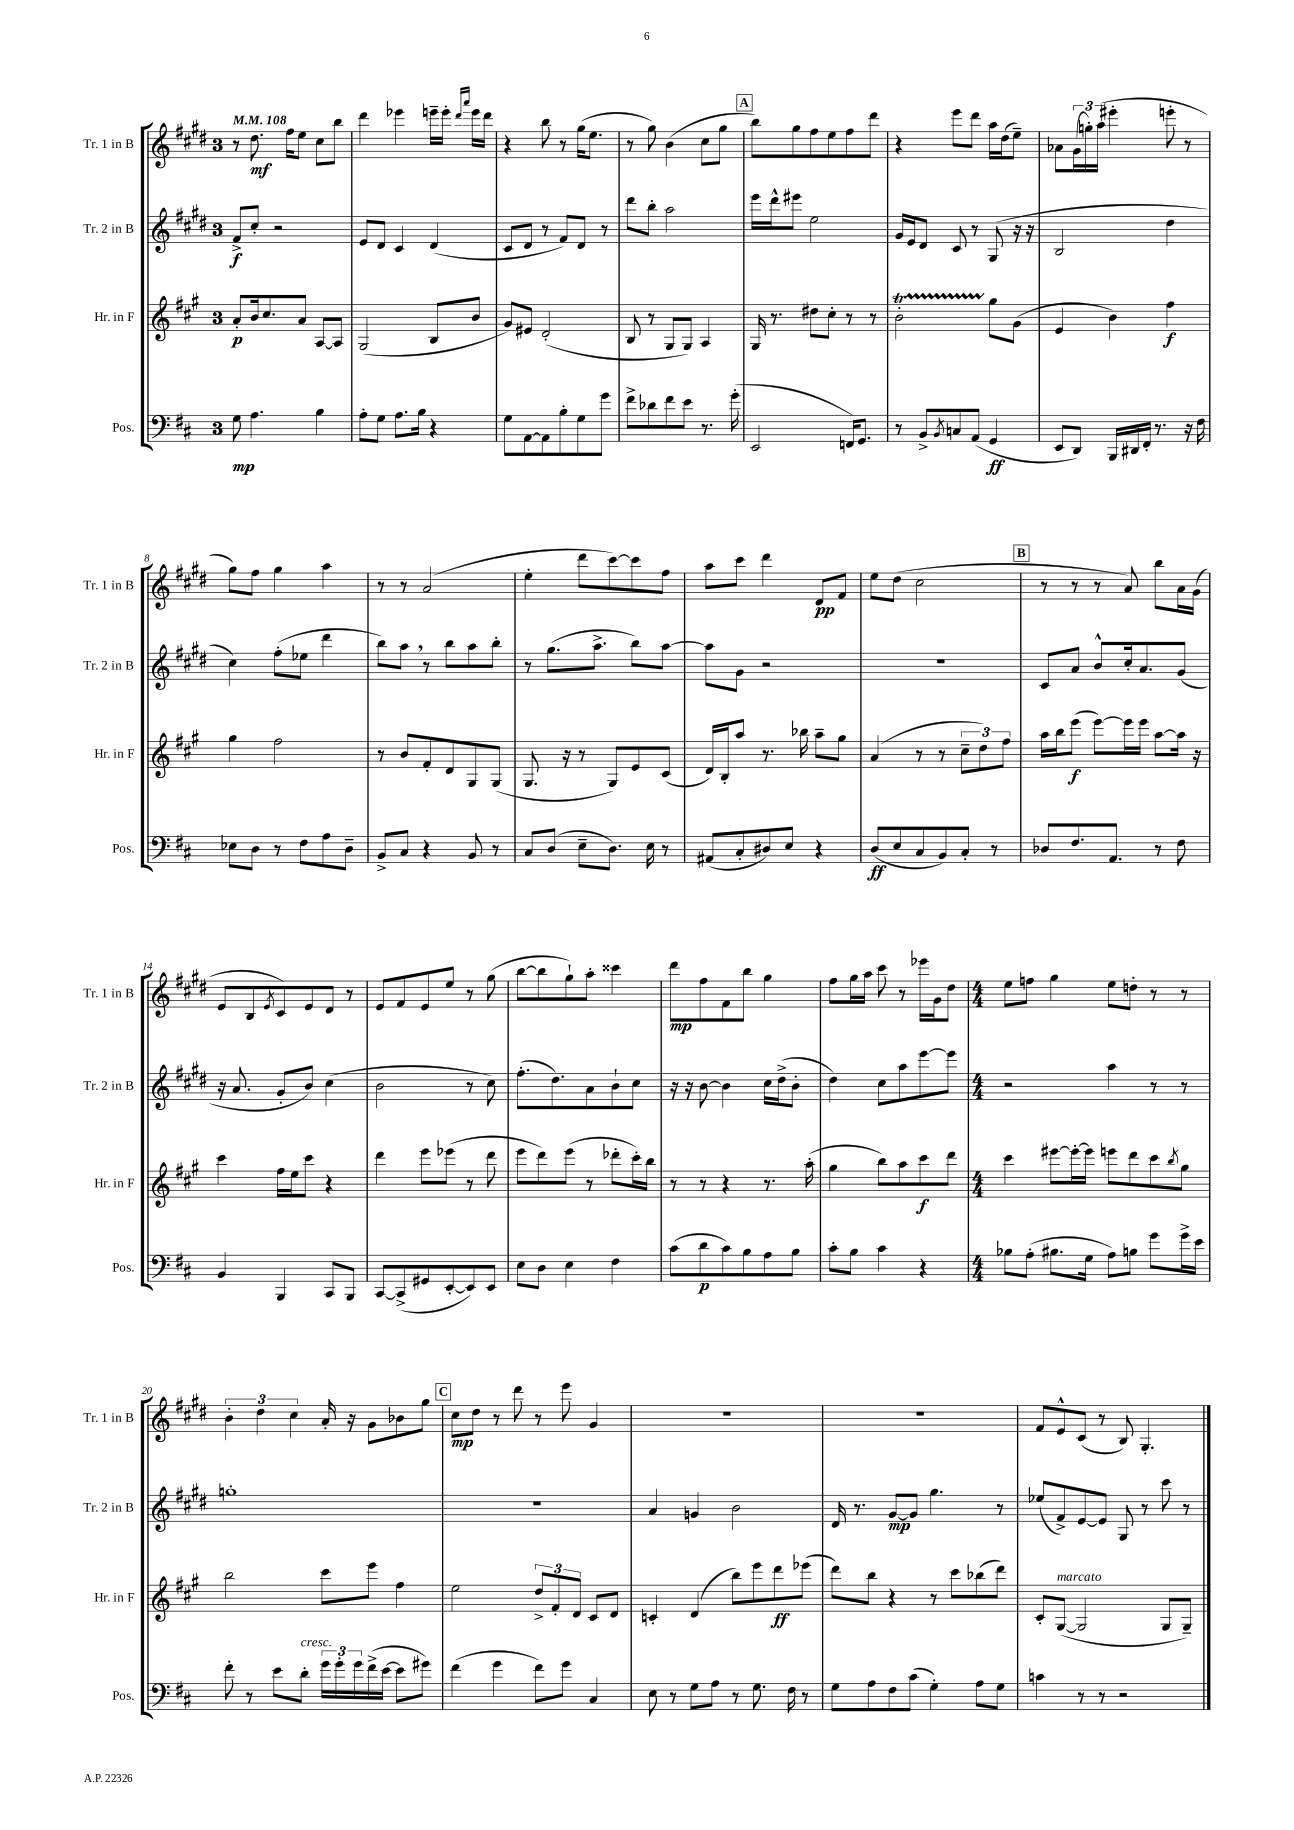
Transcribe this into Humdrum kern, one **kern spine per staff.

**kern	**kern	**kern	**kern
*staff4	*staff3	*staff2	*staff1
*clefF4	*clefG2	*clefG2	*clefG2
*k[f#c#]	*k[f#c#g#]	*k[f#c#g#d#]	*k[f#c#g#d#]
*M3/4	*M3/4	*M3/4	*M3/4
*MM108	*MM108	*MM108	*MM108
8G\	8a'/L	8f#^/L	8r
4.A\	16b/k	8cc#'/J	8.dd#\
.	8.cc#/	.	.
.	.	2r	.
.	.	.	16ff#\LK
.	8a/J	.	8ee\J
4B\	[8A/L	.	8cc#\L
.	8A/]J	.	8bb\J
=	=	=	=
8A'\L	(2G#/	8e/L	4ddd#\
8G\J	.	8d#/J	.
8.A\L	.	4c#/	4eee-\
16B\Jk	.	.	.
4r	8B/L	(4d#/	16eee~\LL
.	.	.	16eee'\JJ
.	.	.	16qqddd#/LL
.	.	.	16qqaaa/JJ
.	8b/J	.	16eee\LL
.	.	.	16ddd#\JJ
=	=	=	=
8G\L	8g#/L)	8c#/L	4r
[8AA\	8e#/J	8d#/J	.
8AA\]	(2d'/	8r	8bb\
8B'\	.	8f#/L)	8r
8G\	.	8d#/J	(16gg#\LK
.	.	.	8.ee\J
8g\J	.	8r	.
=	=	=	=
8f#^\L	8B/	8ddd#\L	8r
8d-\	8r	8bb'\J	8gg#\)
8f#\	8G#/L	2aa\	(4b\
8e\J	8G#/J)	.	.
8.r	4A/	.	8cc#\L
.	.	.	8gg#\J
(16g'\	.	.	.
=	=	=	=
2EE/	16G#/	16eee\LL	8bb\L)
.	8.r	16ddd#^^\J	.
.	.	8eee#\J	8gg#\
.	8dd#\L	2ee\	8ff#\
.	8cc#'\J	.	8ee\
16FF/LK)	8r	.	8ff#\
8.GG/J	.	.	.
.	8r	.	8ddd#\J
=	=	=	=
8r	2b'\	16g#/LL	4r
.	.	16e/J	.
8BB^/L	.	8d#/J	.
8qBB/	.	.	.
8C/	.	8c#/	8eee\L
(8AA/J	.	8r	8ddd#\J
4GG/	8gg#\L	(8G#/	16aa\LL
.	.	.	(16dd#\J
.	(8g#\J	16r	8ee~\J)
.	.	16r	.
=	=	=	=
8EE/L	4e/	2B/	8a-\L
8DD/J)	.	.	(24g#\L
.	.	.	24gg'\)
.	.	.	(24aa\JJ
16BBB/LL	4b\)	.	4eee#'\
16DD#/	.	.	.
16FF#'/JJ	.	.	.
8.r	.	.	.
.	4ff#\	4dd#\	8eee'\
16r	.	.	8r
16F#\	.	.	.
=	=	=	=
8E-\L	4gg#\	4cc#\)	8gg#\L)
8D\J	.	.	8ff#\J
8r	2ff#\	(8ff#'\L	4gg#\
8F#\L	.	8ee-\J	.
8A\	.	4ddd#\	4aa\
8D~\J	.	.	.
=	=	=	=
8BB^/L	8r	8bb\L)	8r
8C#/J	8b/L	8aa\J	8r
4r	8f#'/	8r	(2a/
.	8d/	8bb\L	.
8BB/	8G#/	8aa\	.
8r	(8G#/J	8bb'\J	.
=	=	=	=
8C#/L	8.G#/	8r	4ee'\
(8D/J	.	(8.gg#\L	.
.	16r	.	.
8E~\L	8r	.	8ddd#\L
.	.	8.aa^\J	.
8.D\J)	8G#/L)	.	[8ccc#\)
.	8e/	8bb\L)	8ccc#\]
16E\	.	.	.
8r	(8c#/J	[8aa\J	8ff#\J
=	=	=	=
(8AA#/L	16d/LL)	8aa\]L	8aa\L
.	16B'/J	.	.
8C#'/	8aa/J	8g#\J	8ccc#\J
8D#/)	8.r	2r	4ddd#\
8E/J	.	.	.
.	16bb-\	.	.
4r	8aa~\L	.	8d#/L
.	8gg#\J	.	8f#/J
=	=	=	=
(8D/L	(4a/	2.r	8ee\L
8E/	.	.	(8dd#\J
8C#/	8r	.	2cc#\
8BB/)	8r	.	.
8C#'/J	12cc#~\L	.	.
.	12dd\)	.	.
8r	.	.	.
.	12ff#\J	.	.
=	=	=	=
8D-/L	16aa\LL	8c#/L	8r
.	16bb\J	.	.
8.F#/	(8eee\J	8a/J	8r
.	[8eee\L)	8b^^/L	8r
8.AA/J	.	.	.
.	16eee\]L	16cc#'/k	8a/)
.	16eee\JJ	8.a/	.
8r	[8aa\L	.	8bb\L
8F#\	16aa\]Jk	(8g#/J	16a\L
.	16r	.	(16g#\JJ
=	=	=	=
4BB/	4ccc#\	16r	8e/L
.	.	8.a/	.
.	.	.	8B/
.	.	.	8qe/
4BBB/	16ff#\LL	8g#'/L	8c#/)
.	16ee\J	.	.
.	8ccc#\J	8b/J)	8e/
8CC#/L	4r	(4cc#\	8d#/J
8BBB/J	.	.	8r
=	=	=	=
[8CC#/L	4ddd\	2b\	8e/L
(8CC#^/]	.	.	8f#/
8GG#/	8eee\L	.	8e/
[8EE'/	(8eee-\J	.	8ee/J
8EE/])	8r	8r	8r
8EE/J	8ddd\	8cc#\)	(8gg#\
=	=	=	=
8E\L	8eee\L	(8.ff#'\L	[8bb\L
8D\J	8ddd\)	.	8bb\]
.	.	8.dd#\)	.
4E\	(8eee\J	.	8gg#`\)
.	8r	8a\	8aa'\J
4F#\	8ddd-'\L	8b`\	4ccc##\
.	16ccc#'\L)	8cc#\J	.
.	16bb\JJ	.	.
=	=	=	=
(8c#\L	8r	16r	8ddd#\L
.	.	16r	.
8d\	8r	[8b\	8ff#\
8c#\)	4r	4b\]	8f#\
8B\	.	.	8bb\J
8A\	8.r	16cc#\LL	4gg#\
.	.	(16dd#^\J	.
8B\J	.	8b'\J	.
.	(16aa'\	.	.
=	=	=	=
8c#'\L	4gg#\	4dd#\)	8ff#\L
8B\J	.	.	16gg#\L
.	.	.	16aa\JJ
4c#\	8bb\L)	8cc#\L	8ccc#\
.	8aa\	8aa\	8r
4r	8ccc#\	[8eee\	16eee-\LL
.	.	.	16g#\J
.	8ddd\J	8eee\]J	8dd#\J
=	=	=	=
*M4/4	*M4/4	*M4/4	*M4/4
8B-\L	4ccc#\	2r	8ee\L
(8A'\J	.	.	8ff\J
8.B#\L	[8eee#\L	.	4gg#\
.	16eee#'\_L	.	.
16G\Jk	16eee#\]JJ	.	.
8A\L)	8eee\L	4aa\	8ee\L
8B\J	8ddd\	.	8dd'\J
8g\L	8ccc#\	8r	8r
.	8qbb/	.	.
16g^\L	8gg#\J	8r	8r
16e\JJ	.	.	.
=	=	=	=
8f#'\	2bb\	1gg'	6b'\
8r	.	.	.
.	.	.	6dd#\
8e\L	.	.	.
.	.	.	6cc#\
8d'\J	.	.	.
24g\LL	8ccc#\L	.	16a'/
24g'\	.	.	.
.	.	.	16r
24g\	.	.	.
(16f#^\	8eee\J	.	8g#\L
[16e\JJ	.	.	.
8e\]L	4ff#\	.	8b-\
8g#\J)	.	.	8gg#\J
=	=	=	=
(4f#\	2ee\	1r	8cc#\L
.	.	.	8dd#\J
4g\	.	.	8r
.	.	.	8ddd#\
8f#\L)	12dd^/L	.	8r
.	12f#'/	.	.
8g\J	.	.	8eee\
.	12d/J	.	.
4C#/	8c#/L	.	4g#/
.	8d/J	.	.
=	=	=	=
8E\	4c'/	4a/	1r
8r	.	.	.
8G\L	(4d/	4g/	.
8A\J	.	.	.
8r	8bb\L)	2b\	.
8.G\	8eee\	.	.
.	8ddd\	.	.
16F#\	.	.	.
8r	(8eee-\J	.	.
=	=	=	=
8G\L	8ddd\L)	16d#/	1r
.	.	8.r	.
8A\	8bb\J	.	.
8F#\	4r	[8g#/L	.
(8c#\J	.	8g#/]J	.
4G'\)	8r	4.gg#\	.
.	8ccc#\L	.	.
8A\L	(8bb-\	.	.
8G\J	8ddd\J)	8r	.
=	=	=	=
4c\	8c#'/L	(8ee-/L	8f#/L
.	([8G#/J	8f#^/)	8e^^/
8r	2G#/]	[8e/	(8c#/J
8r	.	8e/]J	8r
2r	.	8G#/	8B/)
.	.	8r	4.G#'/
.	8G#/L	8ccc#\	.
.	8G#~/J)	8r	.
==	==	==	==
*-	*-	*-	*-
